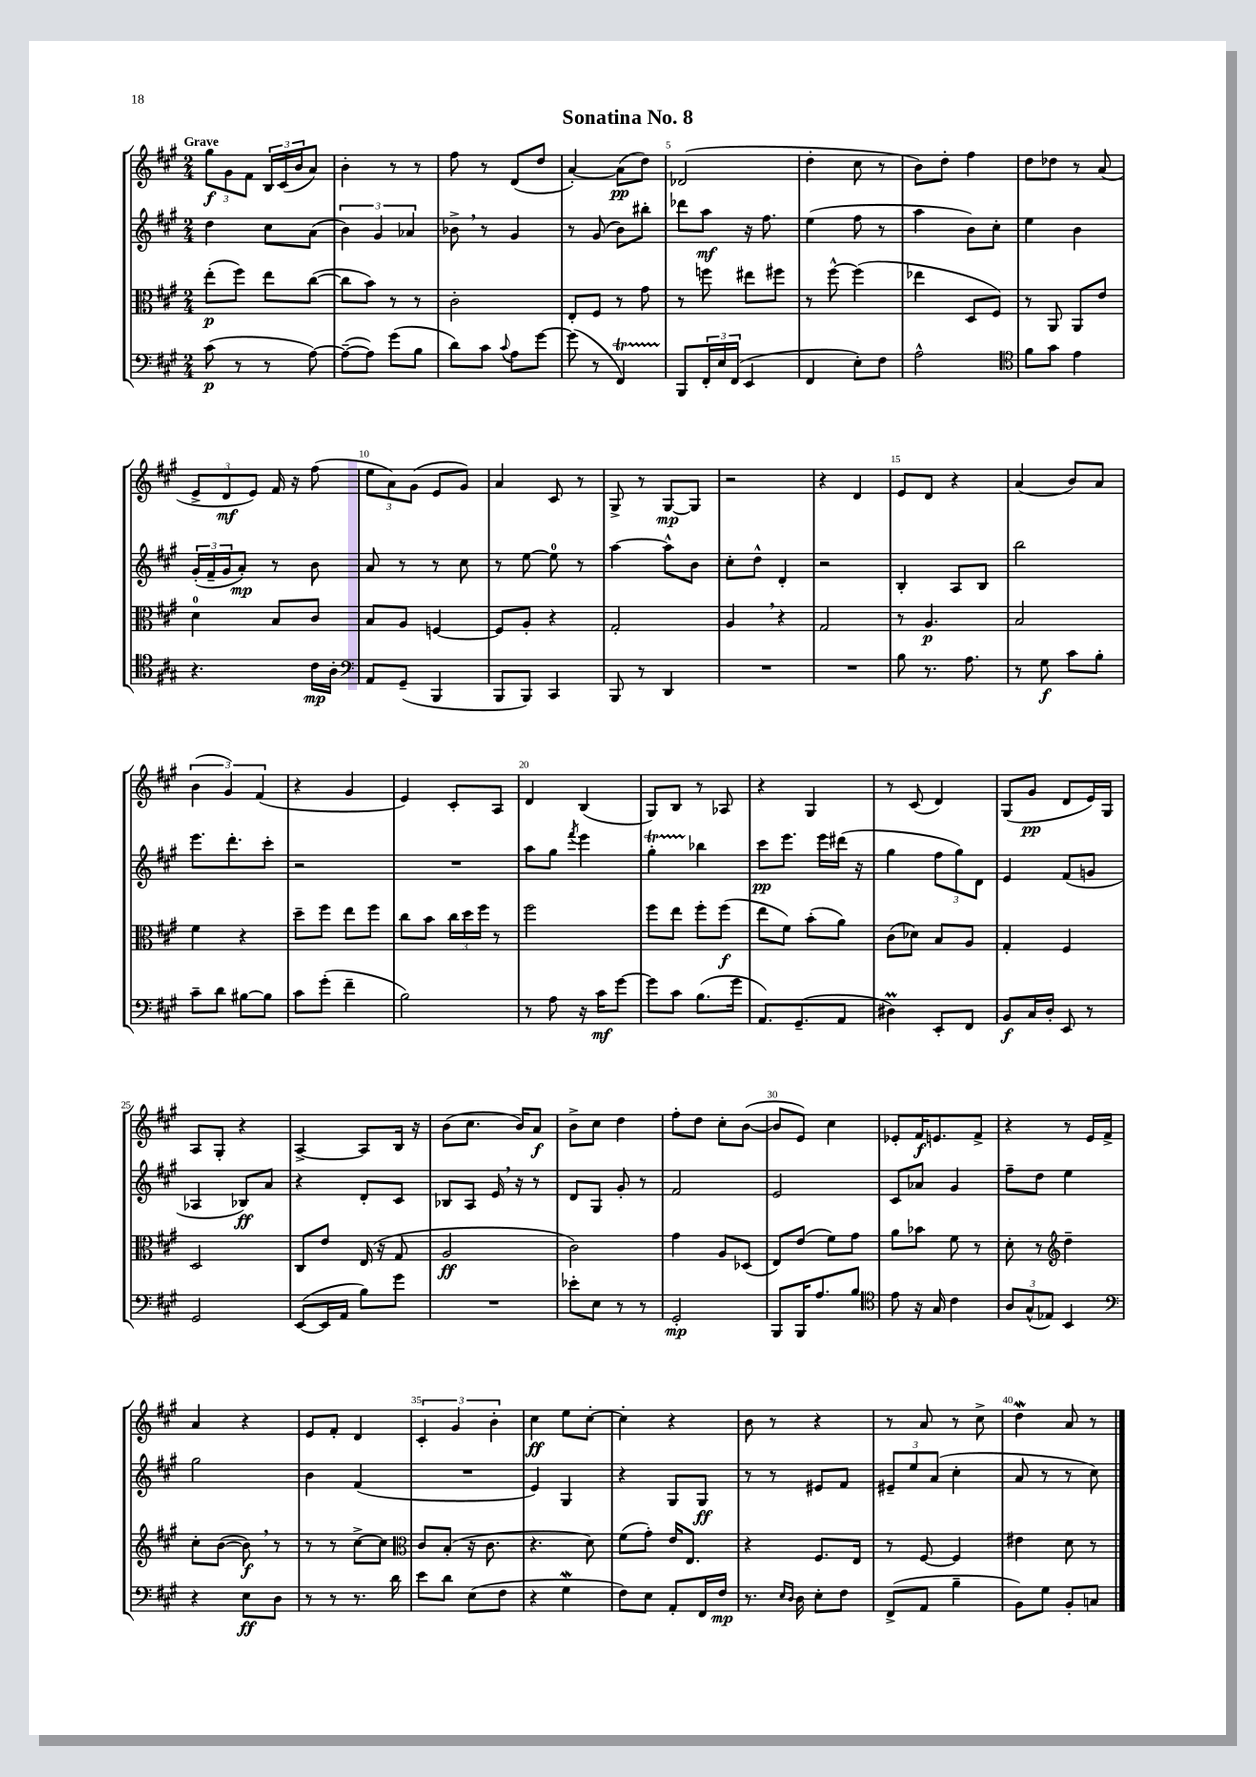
\header { title = "Sonatina No. 8" }
<<
\new StaffGroup <<
\new Staff = "s0" {
    \clef treble \key a \major \numericTimeSignature \time 2/4 \tempo "Grave"
    \tuplet 3/2 { gis''8\f gis'8 fis'8 } \tuplet 3/2 { b16 cis'16( b'16 } a'8) |
    b'4-. r8 r8 |
    fis''8 r8 d'8( d''8 |
    a'4~-.) a'8\pp( d''8) |
    des'2( |
    d''4-. cis''8 r8 |
    b'8) d''8-. fis''4 |
    d''8 des''8 r8 a'8( |
    \tuplet 3/2 { e'8-> d'8\mf e'8) } fis'16 r16 fis''8( |
    \tuplet 3/2 { e''8 a'8) gis'8( } e'8 gis'8) |
    a'4 cis'8 r8 |
    gis8-> r8 gis8~\mp gis8 |
    r2 |
    r4 d'4 |
    e'8 d'8 r4 |
    a'4( b'8) a'8 |
    \tuplet 3/2 { b'4( gis'4) fis'4( } |
    r4 gis'4 |
    e'4) cis'8-. a8 |
    d'4 b4( |
    gis8) b8 r8 aes8 |
    r4 gis4 |
    r8 cis'8( d'4) |
    gis8( gis'8\pp d'8 e'16) gis16 |
    a8 gis8-. r4 |
    a4~-> a8 b16 r16 |
    b'8( cis''8. b'16) a'8\f |
    b'8-> cis''8 d''4 |
    fis''8-. d''8 cis''8-. b'8~( |
    b'8 e'8) cis''4 |
    ees'8-. fis'16\f e'8. fis'8-> |
    r4 r8 e'16 fis'16-> |
    a'4 r4 |
    e'8 fis'8-. d'4 |
    \tuplet 3/2 { cis'4-. gis'4 b'4-. } |
    cis''4\ff e''8 cis''8~-. |
    cis''4-. r4 |
    b'8 r8 r4 |
    r8 a'8 r8 cis''8-> |
    d''4\mordent a'8 r8 \bar "|." |
}
\new Staff = "s1" {
    \clef treble \key a \major \numericTimeSignature \time 2/4
    d''4 cis''8 a'8( |
    \tuplet 3/2 { b'4) gis'4 aes'4 } |
    bes'8-> \breathe r8 gis'4 |
    r8 gis'8( b'8) bis''8-. |
    des'''8 a''8\mf r16 fis''8. |
    e''4( fis''8 r8 |
    a''4 b'8) cis''8-. |
    e''4 b'4 |
    \tuplet 3/2 { gis'16-.( fis'16-- gis'16 } a'8-.\mp) r8 b'8 |
    a'8 r8 r8 cis''8 |
    r8 e''8~ e''8-0 r8 |
    a''4~ a''8-^ b'8 |
    cis''8-. d''8-^ d'4-. |
    r2 |
    b4-. a8 b8 |
    b''2 |
    e'''8. d'''8.-. cis'''8-. |
    r2 |
    R2 |
    a''8 gis''8 \acciaccatura { fis'''8 } e'''4 |
    gis''4-.\startTrillSpan bes''4\stopTrillSpan |
    cis'''8\pp e'''8. e'''16 dis'''16( r16 |
    gis''4 \tuplet 3/2 { fis''8 gis''8) d'8 } |
    e'4 fis'8( g'8 |
    aes4 bes8\ff) a'8 |
    r4 d'8-. cis'8 |
    bes8 a8 e'16 \breathe r16 r8 |
    d'8 gis8 gis'8-. r8 |
    fis'2 |
    e'2 |
    cis'8 aes'8 gis'4 |
    fis''8-- d''8 e''4 |
    gis''2 |
    b'4 fis'4( |
    R2 |
    e'4) gis4 |
    r4 gis8 gis8\ff |
    r8 r8 eis'8 fis'8 |
    \tuplet 3/2 { eis'8-- e''8 a'8( } cis''4-. |
    a'8 r8 r8 cis''8) \bar "|." |
}
\new Staff = "s2" {
    \clef alto \key a \major \numericTimeSignature \time 2/4
    e''8-.\p( fis''8) e''8 cis''8~( |
    cis''8 b'8) r8 r8 |
    cis'2-. |
    e8-. fis8 r8 gis'8 |
    r8 f''8 eis''8 fis''8 |
    r8 fis''8~-^ fis''4( |
    ees''4 d8 fis8) |
    r8 a,8 a,8 e'8 |
    d'4-0 b8 cis'8 |
    b8 a8 f4~ |
    f8 a8-. r4 |
    gis2-. |
    a4 \breathe r4 |
    gis2 |
    r8 a4.\p |
    b2 |
    fis'4 r4 |
    d''8-- fis''8 e''8 fis''8 |
    cis''8 b'8 \tuplet 3/2 { cis''16 d''16 fis''16 } r8 |
    fis''2 |
    fis''8 e''8 fis''8-. fis''8\f( |
    e''8 fis'8) b'8-.( a'8) |
    cis'8( des'8) b8 a8 |
    gis4-. fis4 |
    d2 |
    cis8 e'8 e16( r16 gis8 |
    a2\ff |
    cis'2) |
    gis'4 a8 des8( |
    e8) e'8( fis'8) gis'8 |
    a'8 bes'8 fis'8 r8 |
    d'8-. r8 \clef treble d''4-- |
    cis''8-. b'8~( b'8\f) \breathe r8 |
    r8 r8 cis''8~-> cis''8 |
    \clef alto cis'8 b8-.( r16 cis'8. |
    r4. d'8) |
    fis'8( gis'8-.) e'16 e8. |
    r4 fis8. e16 |
    r8 fis8~ fis4 |
    eis'4 d'8 r8 \bar "|." |
}
\new Staff = "s3" {
    \clef bass \key a \major \numericTimeSignature \time 2/4
    cis'8\p( r8 r8 a8~) |
    a8~--( a8) gis'8( b8 |
    d'8) cis'8 \appoggiatura { cis'8 } a8 gis'8~ |
    gis'8( r8 fis,4\startTrillSpan) |
    b,,8\stopTrillSpan \tuplet 3/2 { fis,16-. e16 fis,16( } e,4 |
    fis,4 e8-.) fis8 |
    a2-^ |
    \clef tenor fis'8 gis'8 e'4 |
    r4. cis'16\mp a16-. |
    \clef bass a,8 gis,8--( b,,4 |
    b,,8 b,,8) cis,4 |
    b,,8 r8 d,4 |
    R2 |
    R2 |
    b8 r8. a8. |
    r8 gis8\f cis'8 b8-. |
    cis'8-- d'8 bis8~ bis8 |
    cis'8 gis'8-.( fis'4-- |
    b2) |
    r8 a8 r16 cis'16\mf gis'8~ |
    gis'8 cis'8 b8.( gis'16 |
    a,8.) gis,8.--( a,8 |
    dis4\prall) e,8-. fis,8 |
    b,8\f cis16 d16-. e,8 r8 |
    gis,2 |
    e,8~( e,16 a,16 b8) gis'8 |
    R2 |
    ees'8-. e8 r8 r8 |
    gis,2-.\mp |
    b,,8 b,,16 a8. b8 |
    \clef tenor e'8 r16 gis16 cis'4 |
    \tuplet 3/2 { a8 gis8-^( ees8) } b,4 |
    \clef bass r4 e8\ff d8 |
    r8 r8 r8. d'16 |
    e'8 d'8 e8( fis8 |
    r4 gis4\mordent |
    fis8) e8 a,8-. fis,16 fis16\mp |
    r8. \grace { e16 d16 } d16 e8-. fis8 |
    fis,8->( a,8 b4-- |
    b,8) gis8 b,8-. c8 \bar "|." |
}
>>
>>
\layout { \context { \Score \override BarNumber.break-visibility = ##(#f #t #t) barNumberVisibility = #(every-nth-bar-number-visible 5) } }
